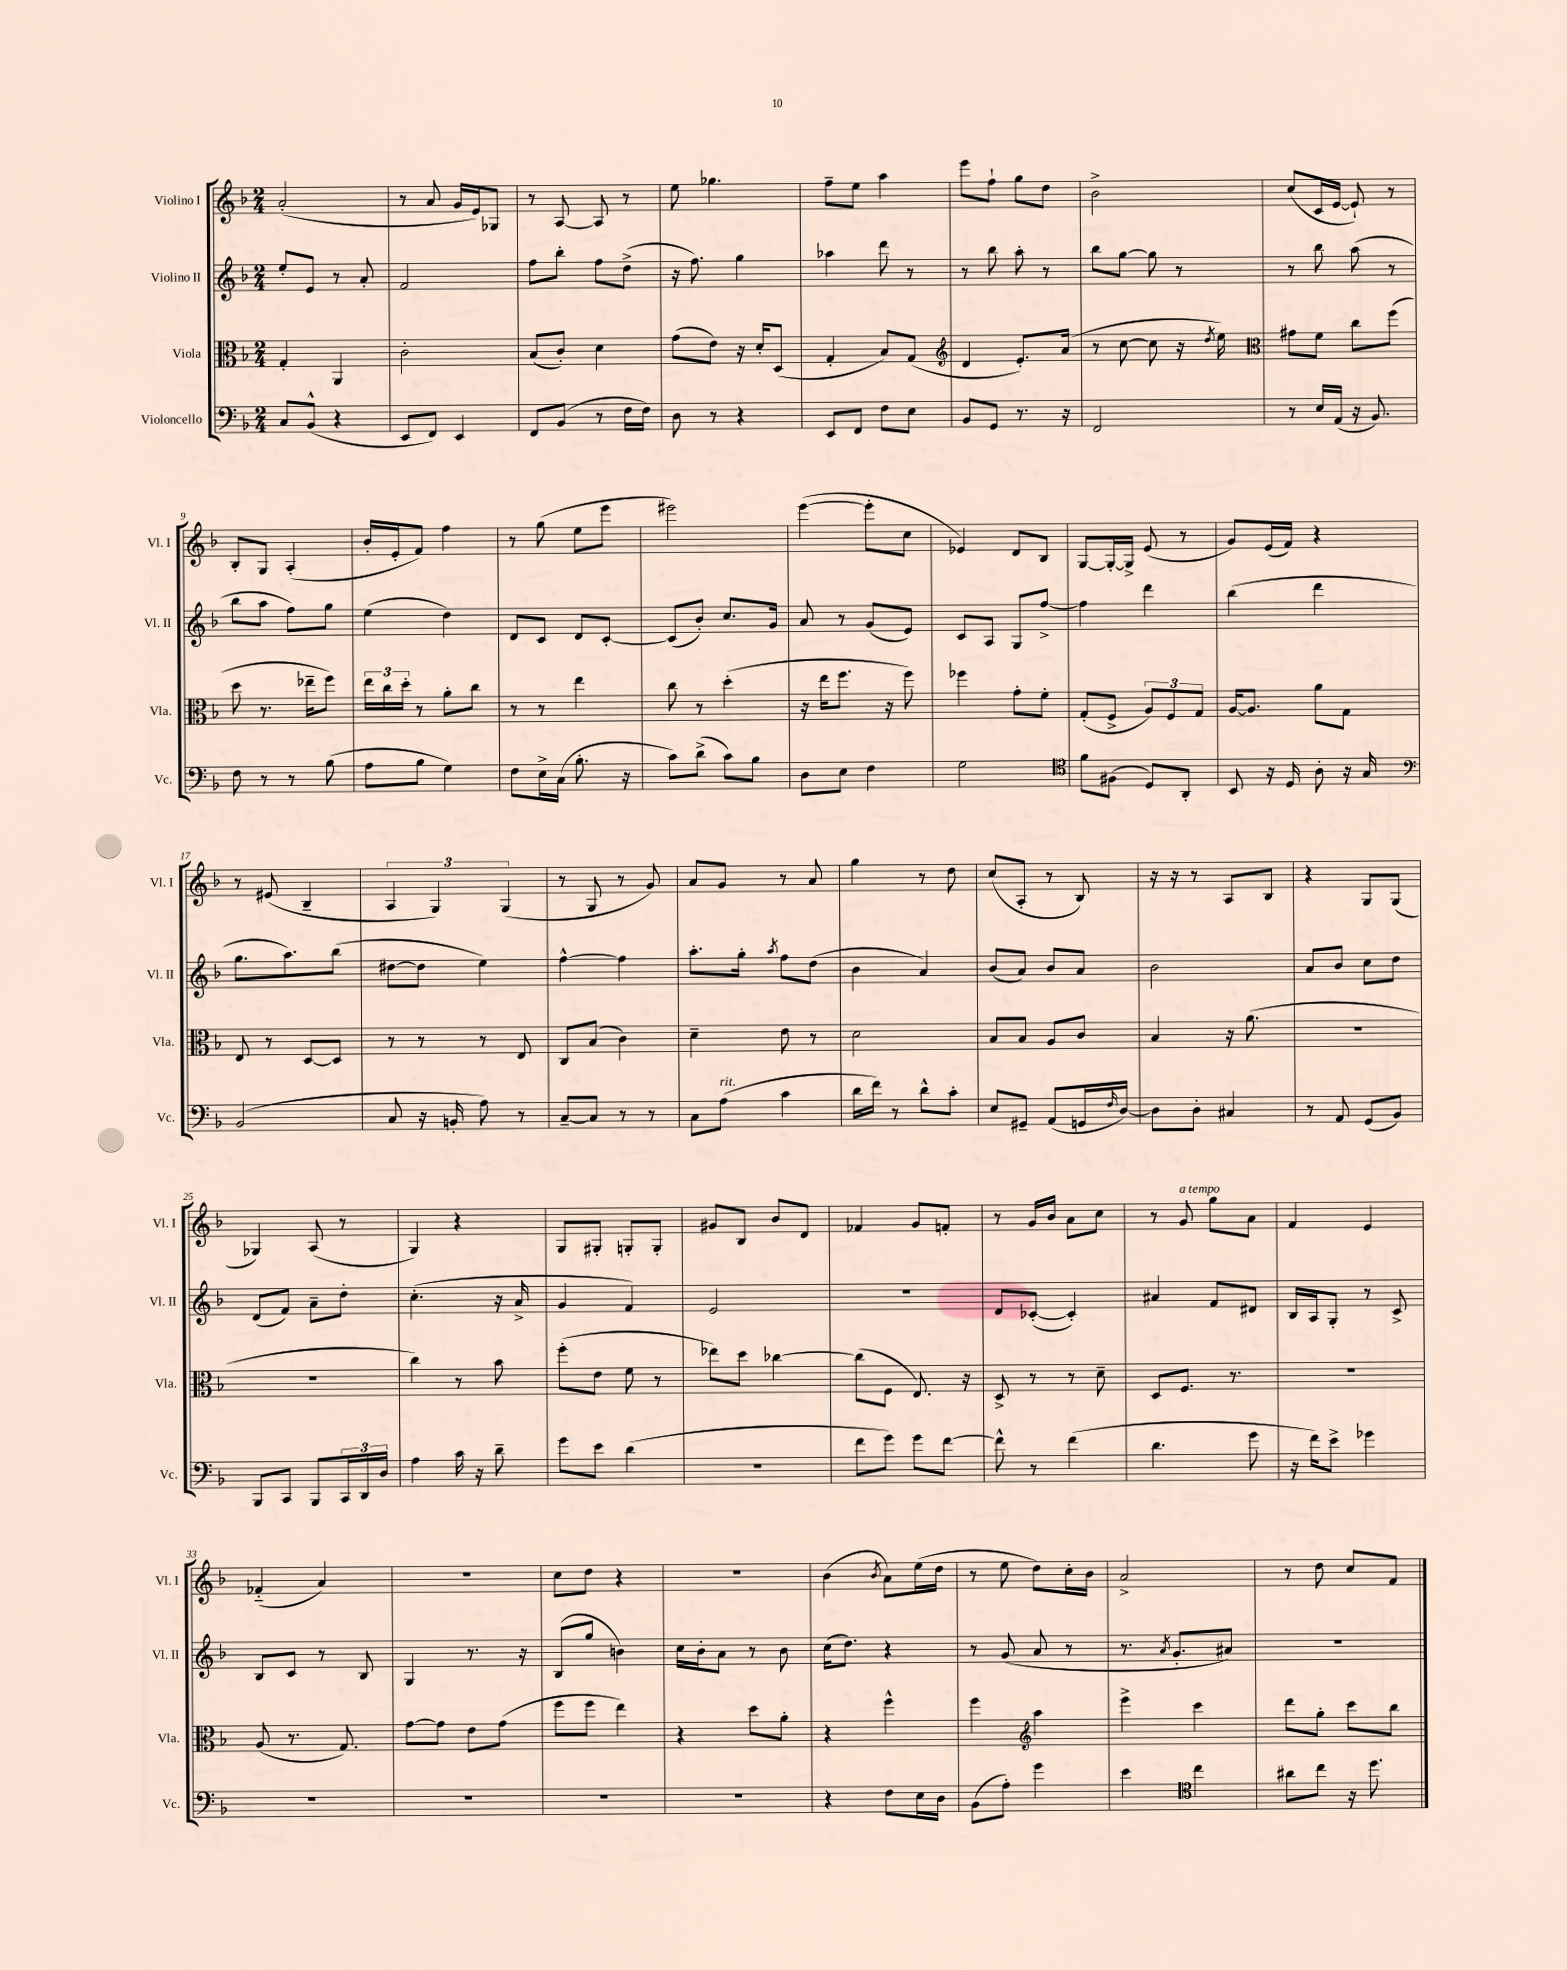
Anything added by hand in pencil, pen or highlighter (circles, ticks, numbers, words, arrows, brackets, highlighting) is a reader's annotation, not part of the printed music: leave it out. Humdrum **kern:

**kern	**kern	**kern	**kern
*part4	*part3	*part2	*part1
*staff4	*staff3	*staff2	*staff1
*I"Violoncello	*I"Viola	*I"Violino II	*I"Violino I
*I'Vc.	*I'Vla.	*I'Vl. II	*I'Vl. I
*clefF4	*clefC3	*clefG2	*clefG2
*k[b-]	*k[b-]	*k[b-]	*k[b-]
*M2/4	*M2/4	*M2/4	*M2/4
=1	=1	=1	=1
8C/L	4G'/	8ee'/L	(2a'/
(8BB-^^/J	.	8e/J	.
4r	4AA/	8r	.
.	.	8a'/	.
=2	=2	=2	=2
8EE/L	2c'\	2f/	8r
8FF/J)	.	.	8a/
4EE/	.	.	16g/LL
.	.	.	16e/J)
.	.	.	8G-X/J
=3	=3	=3	=3
8FF/L	(8B-/L	8ff\L	8r
(8BB-/J	8c'/J)	8bb-'\J	[8A/
8r	4d\	8ff\L	8A/]
16F\LL	.	(8dd^\J	8r
16F\JJ)	.	.	.
=4	=4	=4	=4
8D\	(8g\L	16r	8ee\
.	.	8.ff\)	.
8r	8e\J)	.	4.gg-X\
4r	16r	4gg\	.
.	16d'/KL	.	.
.	(8D/J	.	.
=5	=5	=5	=5
8EE/L	4G'/	4aa-X\	8ff~\L
8FF/J	.	.	8ee\J
8F\L	8B-/L)	8ddd\	4aa\
8E\J	(8G/J	8r	.
=6	=6	=6	=6
*	*clefG2	*	*
8BB-/L	4d/	8r	8eee\L
8GG/J	.	8bb-\	8ff`\J
8.r	8.e'/L)	8aa'\	8gg\L
.	.	8r	8dd\J
16r	(16a/Jk	.	.
=7	=7	=7	=7
2FF/	8r	8bb-\L	2b-^\
.	[8cc\	[8gg\J	.
.	8cc\]	8gg\]	.
.	16r	8r	.
.	8qdd/	.	.
.	16ee\)	.	.
=8	=8	=8	=8
*	*clefC3	*	*
8r	8g#X\L	8r	(8cc/L
16E/LL	8f\J	8bb-\	16c/L
(16AA/JJ	.	.	[16e/JJ
16r	8cc\L	(8aa\	8e`/])
8.BB-/)	.	.	.
.	(8ff\J	8r	8r
!!LO:LB:g=z
=9	=9	=9	=9
8F\	8dd\	8bb-\L	8B-'/L
8r	8.r	8aa\J	8G/J
8r	.	8ff\L)	(4A'/
.	16ee-X~\KL	.	.
(8B-\	8ff\J)	8gg\J	.
=10	=10	=10	=10
8A\L	24ee\LL	(4ee\	16b-'/LL
.	24cc\	.	.
.	.	.	16e'/J
.	24dd'\JJ	.	.
8B-\J	8r	.	8f/J)
4G\)	8a'\L	4dd\)	4ff\
.	8cc\J	.	.
=11	=11	=11	=11
8F\L	8r	8d/L	8r
16E^\L	8r	8c/J	(8gg\
(16C\JJ	.	.	.
8.B-'\	4ee\	8d/L	8ee\L
.	.	[8c'/J	8eee\J
16r	.	.	.
=12	=12	=12	=12
8c\L)	8cc\	(8c/L]	2eee#X\)
(8d^\J	8r	8b-'/J)	.
8c\L)	(4dd'\	8.cc/L	.
8B-\J	.	.	.
.	.	16g/Jk	.
=13	=13	=13	=13
8D\L	16r	8a/	([4eee\
.	16ee\KL	.	.
8E\J	8.ff\J	8r	.
4F\	.	(8g/L	8eee'\L]
.	16r	.	.
.	8ff\)	8e/J)	8cc\J
=14	=14	=14	=14
2G\	4ff-X\	8c/L	4e-X/)
.	.	8A/J	.
.	8g'\L	8G/L	8d/L
.	8f'\J	[8ff^/J	8B-/J
=15	=15	=15	=15
*clefC4	*	*	*
8f\L	(8G'/L	4ff\]	[8G/L
(8F#X\J	8F^/J	.	16G'/L_
.	.	.	16G^/JJ]
8D/L)	12A/L)	4ddd\	(8e/
.	12F/	.	.
8AA'/J	.	.	8r
.	12G/J	.	.
=16	=16	=16	=16
8BB-/	[16A/KL	(4bb-\	8g/L)
.	8.A/J]	.	.
16r	.	.	(16e/L
16D/	.	.	16f/JJ)
8A'\	8a\L	4ddd\	4r
16r	8G\J	.	.
16G/	.	.	.
!!LO:LB:g=z
=17	=17	=17	=17
*clefF4	*	*	*
(2BB-/	8E/	8.gg\L	8r
.	8r	.	(8e#X/
.	.	8.aa\)	.
.	[8D/L	.	4B-~/
.	8D/J]	(8bb-\J	.
=18	=18	=18	=18
8C/	8r	[8dd#X\L	6A/
16r	8r	8dd#\J]	.
.	.	.	6G/)
16BBn'/	.	.	.
8A\)	8r	4ee\)	.
.	.	.	(6G/
8r	8E/	.	.
=19	=19	=19	=19
[8C~/L	8C/L	[4ff^^\	8r
8C/J]	(8B-/J	.	8G/
8r	4c\)	4ff\]	8r
8r	.	.	8g/)
=20	=20	=20	=20
8C\L	4d~\	8.aa'\L	8a/L
!LO:TX:a:i:t=rit.	!	!	!
(8A\J	.	.	8g/J
.	.	16gg'\Jk	.
.	.	8qaa/	.
4c\	8e\	8ff\L	8r
.	8r	(8dd\J	8a/
=21	=21	=21	=21
16d\LL	2d\	4b-\	4gg\
16f\JJ)	.	.	.
8r	.	.	.
8d^^\L	.	4a/)	8r
8c'\J	.	.	8dd\
=22	=22	=22	=22
8E/L	8B-/L	(8b-/L	(8cc/L
8GG#X~/J	8B-/J	8a/J)	8A'/J
(8AA/L	8A/L	8b-/L	8r
16GGn/L	8c/J	8a/J	8B-/)
16qqF/	.	.	.
[16D/JJ)	.	.	.
=23	=23	=23	=23
8D\L]	4B-/	2b-\	16r
.	.	.	16r
8D'\J	.	.	8r
4C#X/	16r	.	8A/L
.	(8.a\	.	.
.	.	.	8B-/J
=24	=24	=24	=24
8r	2r	8a/L	4r
8AA/	.	8b-/J	.
(8GG/L	.	8cc\L	8G/L
8BB-/J)	.	8dd\J	(8G/J
!!LO:LB:g=z
=25	=25	=25	=25
8BBB-/L	2r	(8d/L	4G-X/)
8CC/J	.	8f/J)	.
8BBB-/L	.	8a~\L	(8A/
24CC/L	.	8dd'\J	8r
24DD/	.	.	.
24D/JJ	.	.	.
=26	=26	=26	=26
4A\	4cc\)	(4.cc'\	4G/)
16c\	8r	.	4r
16r	.	.	.
8d~\	8b-\	16r	.
.	.	16a^/	.
=27	=27	=27	=27
8g\L	(8ff'\L	4g/	8G/L
8e\J	8e\J	.	8G#X'/J
(4d\	8f\	4f/)	8Gn'/L
.	8r	.	8G'/J
=28	=28	=28	=28
2r	8ee-X\L)	2e/	8g#X/L
.	8dd\J	.	8B-/J
.	[4cc-X\	.	8b-/L
.	.	.	8d/J
=29	=29	=29	=29
8f\L	(8cc-\L]	2r	4f-X/
8g\J)	8F\J	.	.
8g\L	8.E/)	.	8g/L
[8f\J	.	.	8fn'/J
.	16r	.	.
=30	=30	=30	=30
8f^^\]	8D^/	8d/L	8r
8r	8r	([8c-X'/J	16g/LL
.	.	.	16b-/JJ
(4f\	8r	4c-'/])	8a\L
.	8d~\	.	8cc\J
=31	=31	=31	=31
4.d\	8D/L	4a#X/	8r
!	!	!	!LO:TX:a:i:t=a tempo
.	8.F/J	.	8g/
.	.	8f/L	8gg\L
.	8.r	.	.
8g\	.	8d#X/J	8a\J
=32	=32	=32	=32
16r	2r	16B-/LL	4f/
16f\KL)	.	16A/J	.
8e^\J	.	8G'/J	.
4g-X\	.	8r	4e/
.	.	8c^/	.
!!LO:LB:g=z
=33	=33	=33	=33
2r	(8A/	8B-/L	(4f-X/
.	8.r	8c/J	.
.	.	8r	4a/)
.	8.G/)	.	.
.	.	8B-/	.
=34	=34	=34	=34
2r	[8g\L	4G/	2r
.	8g\J]	.	.
.	8e\L	8.r	.
.	(8g\J	.	.
.	.	16r	.
=35	=35	=35	=35
2r	8ff\L	(8B-/L	8cc\L
.	8ff\J	8gg/J	8dd\J
.	4ee\)	4bn\)	4r
=36	=36	=36	=36
2r	4r	16cc\LL	2r
.	.	16b-'\J	.
.	.	8a\J	.
.	8dd\L	8r	.
.	8a'\J	8b-\	.
=37	=37	=37	=37
4r	4r	(16cc\KL	(4b-\
.	.	8.dd\J)	.
.	.	.	8qb-/
8F\L	4ff^^\	4r	8a\L)
16E\L	.	.	(16ee\L
16D\JJ	.	.	16dd\JJ
=38	=38	=38	=38
(8BB-\L	4ff\	8r	8r
8A'\J)	.	(8g/	8ee\
*	*clefG2	*	*
4g\	4aa\	8a/	8dd\L)
.	.	8r	16cc'\L
.	.	.	16b-\JJ
=39	=39	=39	=39
4e\	4eee^\	8.r	2a^/
.	.	8qa/	.
.	.	8.g'/L	.
*clefC4	*	*	*
4cc\	4ccc\	.	.
.	.	8a#X/J)	.
=40	=40	=40	=40
8a#X\L	8ddd\L	2r	8r
8cc\J	8gg'\J	.	8dd\
16r	8ccc\L	.	8cc/L
8.dd\	.	.	.
.	8bb-\J	.	8f/J
==	==	==	==
*-	*-	*-	*-
